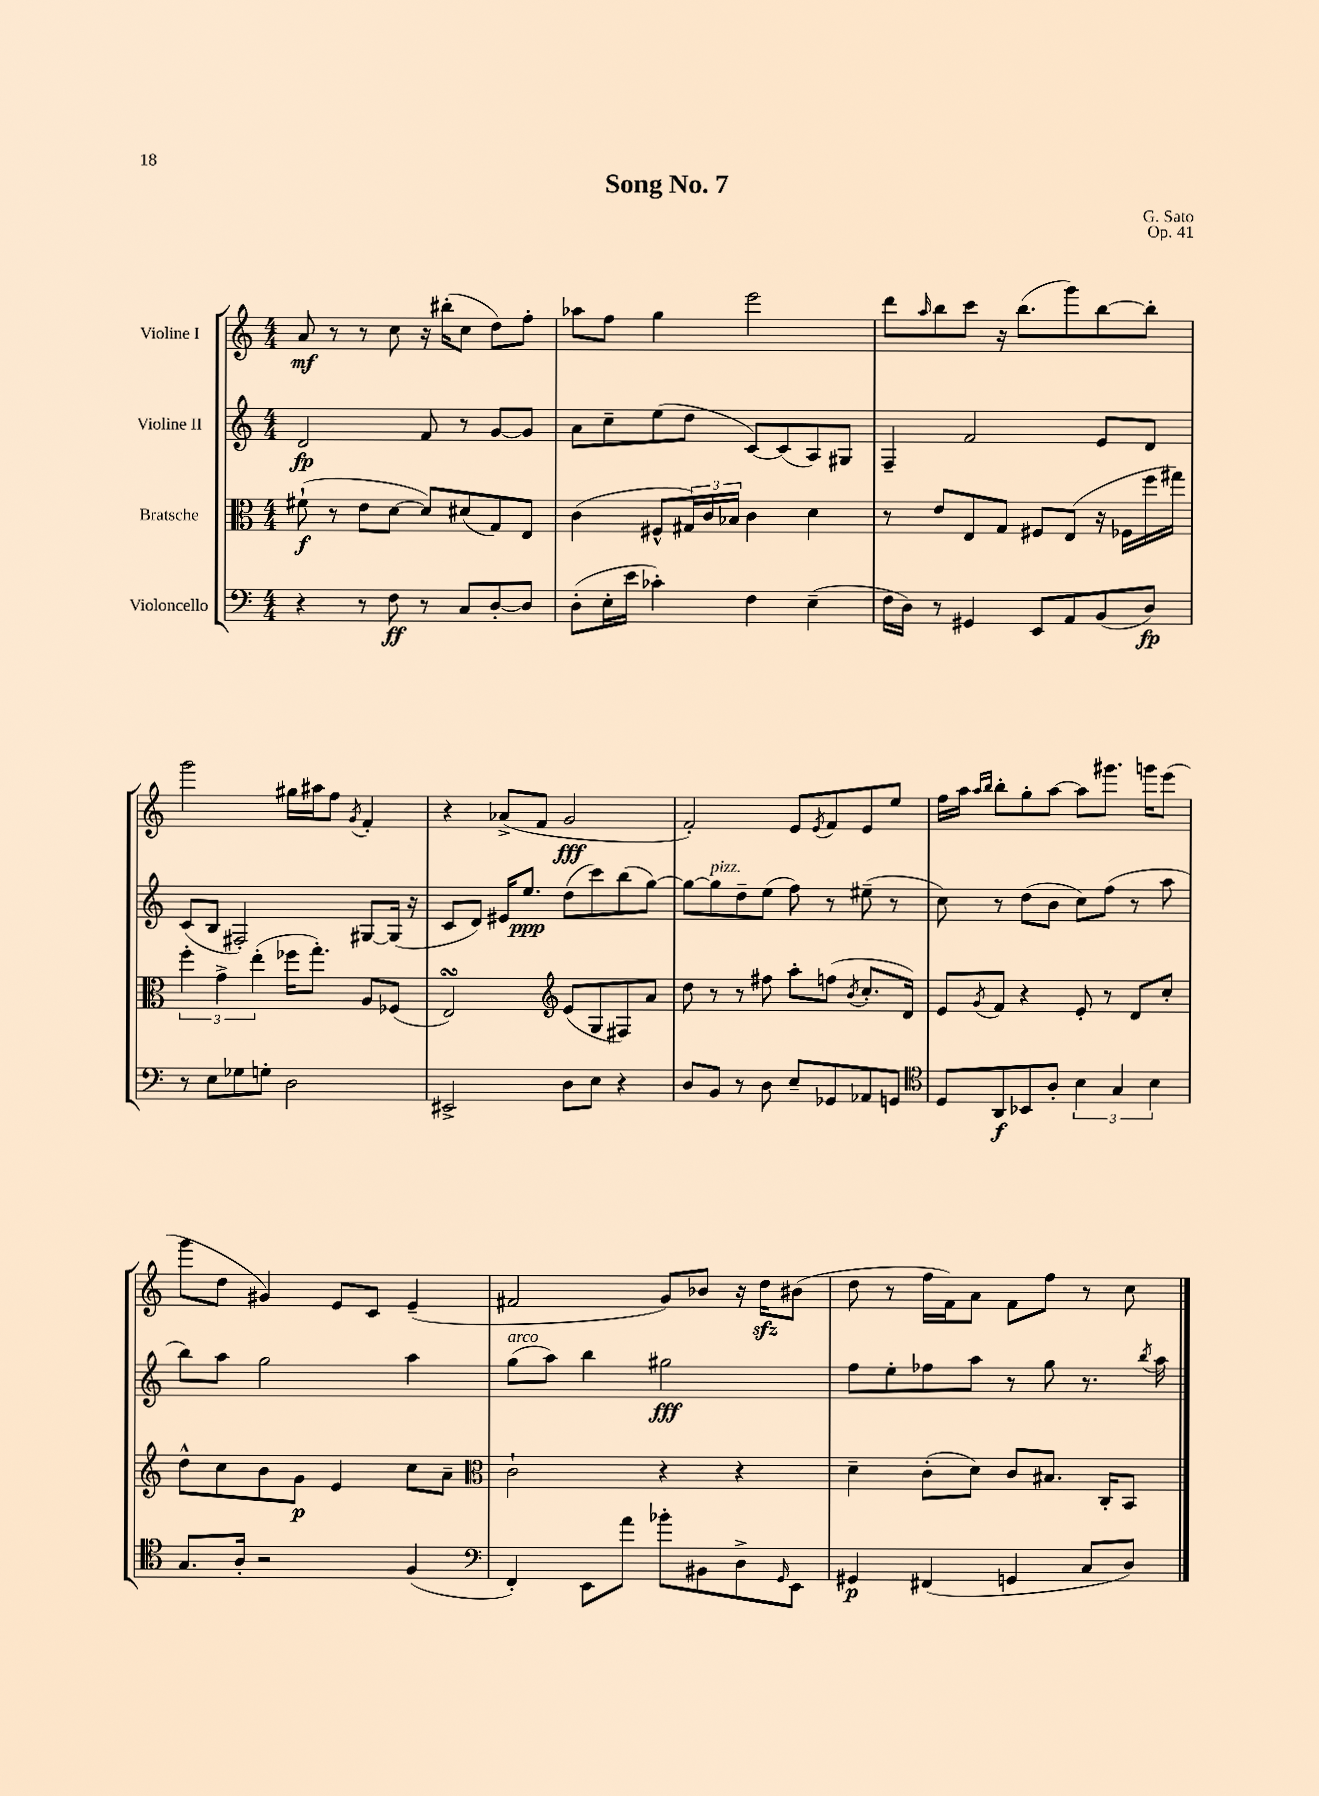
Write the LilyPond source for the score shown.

\header { title = "Song No. 7" composer = "G. Sato" opus = "Op. 41" }
<<
\new StaffGroup <<
\new Staff = "s0" \with { instrumentName = "Violine I" } {
    \clef treble \key c \major \numericTimeSignature \time 4/4
    a'8\mf r8 r8 c''8 r16 bis''16-.( c''8 d''8) f''8-. |
    aes''8 f''8 g''4 e'''2 |
    d'''8 \grace { a''16 } b''8 c'''8 r16 b''8.( g'''8) b''8~ b''8-. |
    g'''2 gis''16 ais''16 f''8 \acciaccatura { g'8 } f'4-. |
    r4 aes'8->( f'8 g'2\fff |
    f'2-.) e'8 \acciaccatura { e'8 } f'8 e'8 e''8 |
    f''16 a''16 \grace { a''16 b''16 } b''8-. g''8-. a''8~ a''8 gis'''8. g'''16 e'''8( |
    g'''8 d''8 gis'4) e'8 c'8 e'4--( |
    fis'2 g'8) bes'8 r16 d''16\sfz bis'8( |
    d''8 r8 f''16 f'16) a'8 f'8 f''8 r8 c''8 \bar "|." |
}
\new Staff = "s1" \with { instrumentName = "Violine II" } {
    \clef treble \key c \major \numericTimeSignature \time 4/4
    d'2\fp f'8 r8 g'8~ g'8 |
    a'8 c''8-- e''8( d''8 c'8~) c'8( a8) gis8 |
    f4-- f'2 e'8 d'8 |
    c'8( b8 fis2-.) gis8~ gis16( r16 |
    c'8 d'8) eis'16 e''8.\ppp d''8( c'''8) b''8( g''8~) |
    g''8~ g''8^\markup { \italic "pizz." } d''8-- e''8( f''8) r8 eis''8--( r8 |
    c''8) r8 d''8( b'8 c''8) f''8( r8 a''8 |
    b''8) a''8 g''2 a''4 |
    g''8^\markup { \italic "arco" }( a''8) b''4 gis''2\fff |
    f''8 e''8-. fes''8 a''8 r8 g''8 r8. \acciaccatura { b''8 } a''16 \bar "|." |
}
\new Staff = "s2" \with { instrumentName = "Bratsche" } {
    \clef alto \key c \major \numericTimeSignature \time 4/4
    fis'8-!\f( r8 e'8 d'8~ d'8) dis'8( g8) e8 |
    c'4( fis8-^ \tuplet 3/2 { gis16) c'16 bes16 } c'4 d'4 |
    r8 e'8 e8 g8 fis8 e8( r16 fes16 f''16 gis''16) |
    \tuplet 3/2 { f''4-. g'4-> e''4-.( } fes''16 g''8.-.) a8 fes8( |
    e2\turn) \clef treble e'8( g8 fis8) a'8 |
    d''8 r8 r8 fis''8 a''8-. f''8( \acciaccatura { b'8 } c''8.-. d'16) |
    e'8 \acciaccatura { g'8 } f'8 r4 e'8-. r8 d'8 c''8-. |
    d''8-^ c''8 b'8 g'8\p e'4 c''8 a'8-- |
    \clef alto c'2-! r4 r4 |
    d'4-- c'8-.( d'8) c'8 bis8. c16-. b,8 \bar "|." |
}
\new Staff = "s3" \with { instrumentName = "Violoncello" } {
    \clef bass \key c \major \numericTimeSignature \time 4/4
    r4 r8 f8\ff r8 c8 d8~-. d8 |
    d8-.( e16-. e'16 ces'4-.) f4 e4--( |
    f16 d16) r8 gis,4 e,8 a,8 b,8( d8\fp) |
    r8 e8 ges8 g8-. d2 |
    eis,2-> d8 e8 r4 |
    d8 b,8 r8 d8 e8-- ges,8 aes,8 g,8 |
    \clef tenor d8 a,8\f bes,8 a8-. \tuplet 3/2 { b4 g4 b4 } |
    g8. a16-. r2 f4( |
    \clef bass f,4-.) e,8 a'8 bes'8-. bis,8 d8-> \grace { g,16 } e,8 |
    gis,4\p fis,4( g,4 c8 d8) \bar "|." |
}
>>
>>
\layout { \context { \Score \remove "Bar_number_engraver" } }
